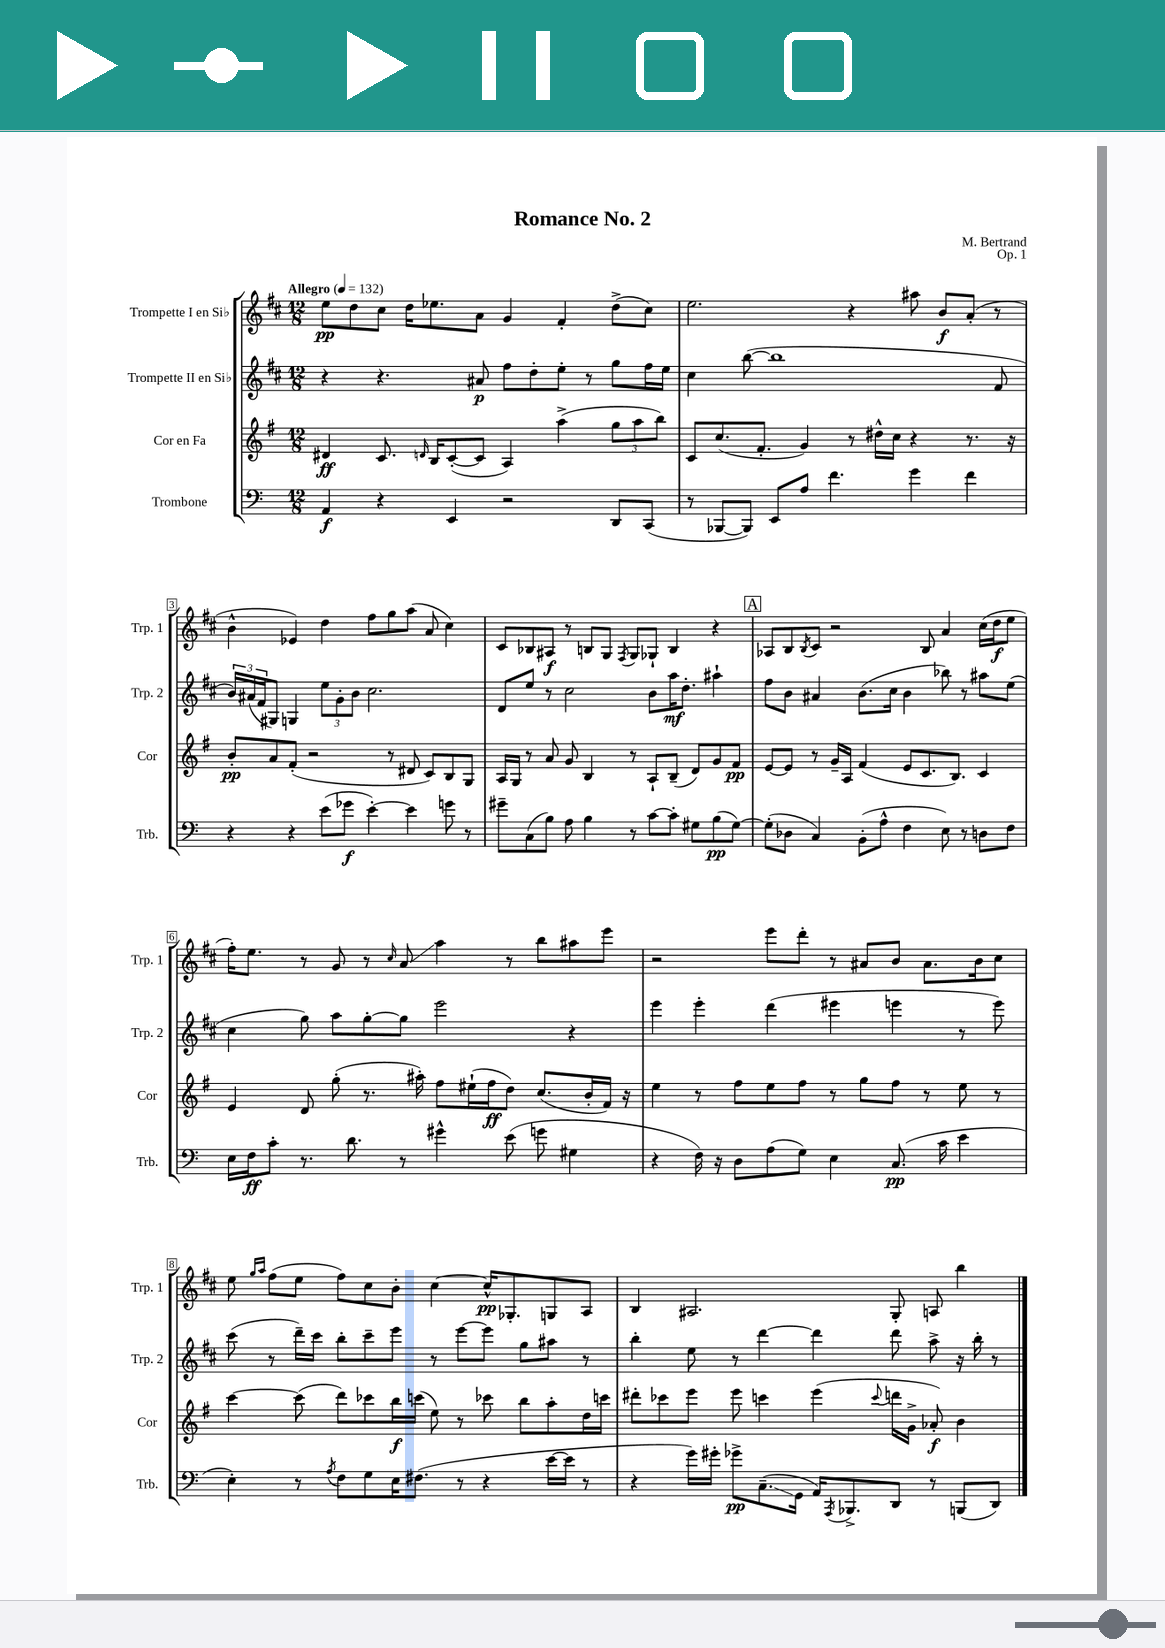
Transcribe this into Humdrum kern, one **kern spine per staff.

**kern	**kern	**kern	**kern
*staff4	*staff3	*staff2	*staff1
*clefF4	*clefG2	*clefG2	*clefG2
*k[]	*k[f#]	*k[f#c#]	*k[f#c#]
*M12/8	*M12/8	*M12/8	*M12/8
*MM132	*MM132	*MM132	*MM132
4AA	4d#	4r	8ee
.	.	.	8dd
4r	8.c	4.r	8cc#
.	.	.	16dd
.	16qqd	.	.
.	16B	.	8.ee-
4EE	([8c'	.	.
.	8c]	8a#	8a
2r	4A)	8ff#	4g
.	.	8dd'	.
.	(4aa^	8ee'	4f#'
.	.	8r	.
8DD	12gg	8gg	(8dd^
.	12aa	.	.
(8CC	.	16ff#	8cc#)
.	12bb)	.	.
.	.	16ee	.
=	=	=	=
8r	8c	4cc#	2.ee
[8BBB-	(8.cc	.	.
8BBB-])	.	([8bb	.
.	8.f#'	.	.
8EE	.	1bb]	.
8A	4g)	.	.
4.f	.	.	.
.	8r	.	4r
.	16dd#^^	.	.
.	16cc	.	.
4g	4r	.	8aa#
.	.	.	8b
4f	8.r	.	(8a'
.	.	8f#	8r
.	16r	.	.
=	=	=	=
4r	8b'	24b)	4b^^
.	.	(24a#	.
.	.	24f#	.
.	8a	8G#)	.
4r	(8f#'	4G	4e-)
.	2r	.	.
(8e	.	12ee	4dd
.	.	12g'	.
8g-	.	.	.
.	.	12b	.
[4e')	.	2.cc#	8ff#
.	8r	.	8gg
4e]	8d#	.	(8aa
.	8c)	.	8a
8g	8B	.	4cc#)
8r	8G	.	.
=	=	=	=
8g#~	16A	8d	8c#
.	16G	.	.
(8C	8r	8ee	8B-
8B)	8a	8r	8A#
8A	8g	2cc#	8r
4B	4B	.	8B
.	.	.	8G
.	.	.	8qF#
8r	8r	.	8G
[8c	8A`	8b	8G-`
8c']	(8B~	16aa	4B
.	.	8.dd'	.
8G#	8d)	.	.
(8B	8g	4aa#`	4r
[8G#)	8f#	.	.
=	=	=	=
(8G#']	[8e	8ff#	8A-
8D-	8e]	8b	8B
.	.	.	8qB
4C)	8r	4a#	8c#
.	16g~	.	2r
.	16A	.	.
(8BB'	(4f#	(8.b	.
8A^^	.	.	.
.	.	16cc#	.
4F	8e	4b	.
.	8.c	.	8B
8E)	.	8bb-)	4a
.	8.B)	.	.
8r	.	8r	.
8D	4c	8aa#	(16cc#
.	.	.	16dd
8F	.	(8ee	8ee
=	=	=	=
16E	4e	4cc#	16ff#')
16F	.	.	8.ee
8c'	.	.	.
8.r	8d	8gg)	8r
.	(8gg'	8aa	8g
8.d	.	.	.
.	8.r	[8gg'	8r
.	.	.	16qqcc#
8r	.	8gg]	8a
.	16aa#')	.	.
4g#^^	8ff#	2eee	4aa
.	(16ee#`	.	.
.	16ff#	.	.
(8e	8dd)	.	8r
8g	(8.cc	.	8bb
4G#	.	4r	8aa#
.	16b'	.	.
.	16f#)	.	8eee
.	16r	.	.
=	=	=	=
4r	4ee	4eee	2r
16F)	8r	4eee'	.
16r	.	.	.
8D	8ff#	.	.
(8A	8ee	(4ddd	8eee
8G)	8ff#	.	8ddd'
4E	8r	4eee#	8r
.	8gg	.	8a#
(8.C	8ff#	4eee	8b
.	8r	.	8.a#
16c	.	.	.
4e	8ee	8r	.
.	.	.	16b
.	8r	8eee)	8cc#
=	=	=	=
4E')	[4ccc	(8ccc#	8ee
.	.	.	16qqgg
.	.	.	16qqaa
.	.	8r	(8ff#
8r	(8ccc]	16ddd~)	8ee
.	.	16ccc#	.
8qA	.	.	.
8F	8ddd)	8bb'	8ff#)
8G	8ccc-	8ccc#~	8cc#
16E	16bb	8eee	8b'
(8.F#	(16ccc	.	.
.	8ee)	8r	[4cc#
8r	8r	[8eee	.
4r	8ccc-	8eee]	16cc#^^]
.	.	.	8.G-'
.	8bb	8gg	.
[16e	8aa'	8aa#	8G
16e]	.	.	.
8r	16dd	8r	8A
.	16ccc	.	.
=	=	=	=
4r	8ddd#'	4bb'	4B
.	8ccc-	.	.
16g)	8eee	8ee	2.A#
16g#'	.	.	.
8g-^	8eee	8r	.
(8.C~	4ccc	[4ddd	.
16GG	.	.	.
16AA)	(4eee	4ddd]	.
8qAAA	.	.	.
8.BBB-^	.	.	.
.	8qqccc	.	.
8DD	16ddd	8ddd	8G'
.	16g^	.	.
8r	8a-')	8aa^	8A
(8BBB	4b	16r	4bb
.	.	16bb'	.
8DD)	.	8r	.
==	==	==	==
*-	*-	*-	*-
